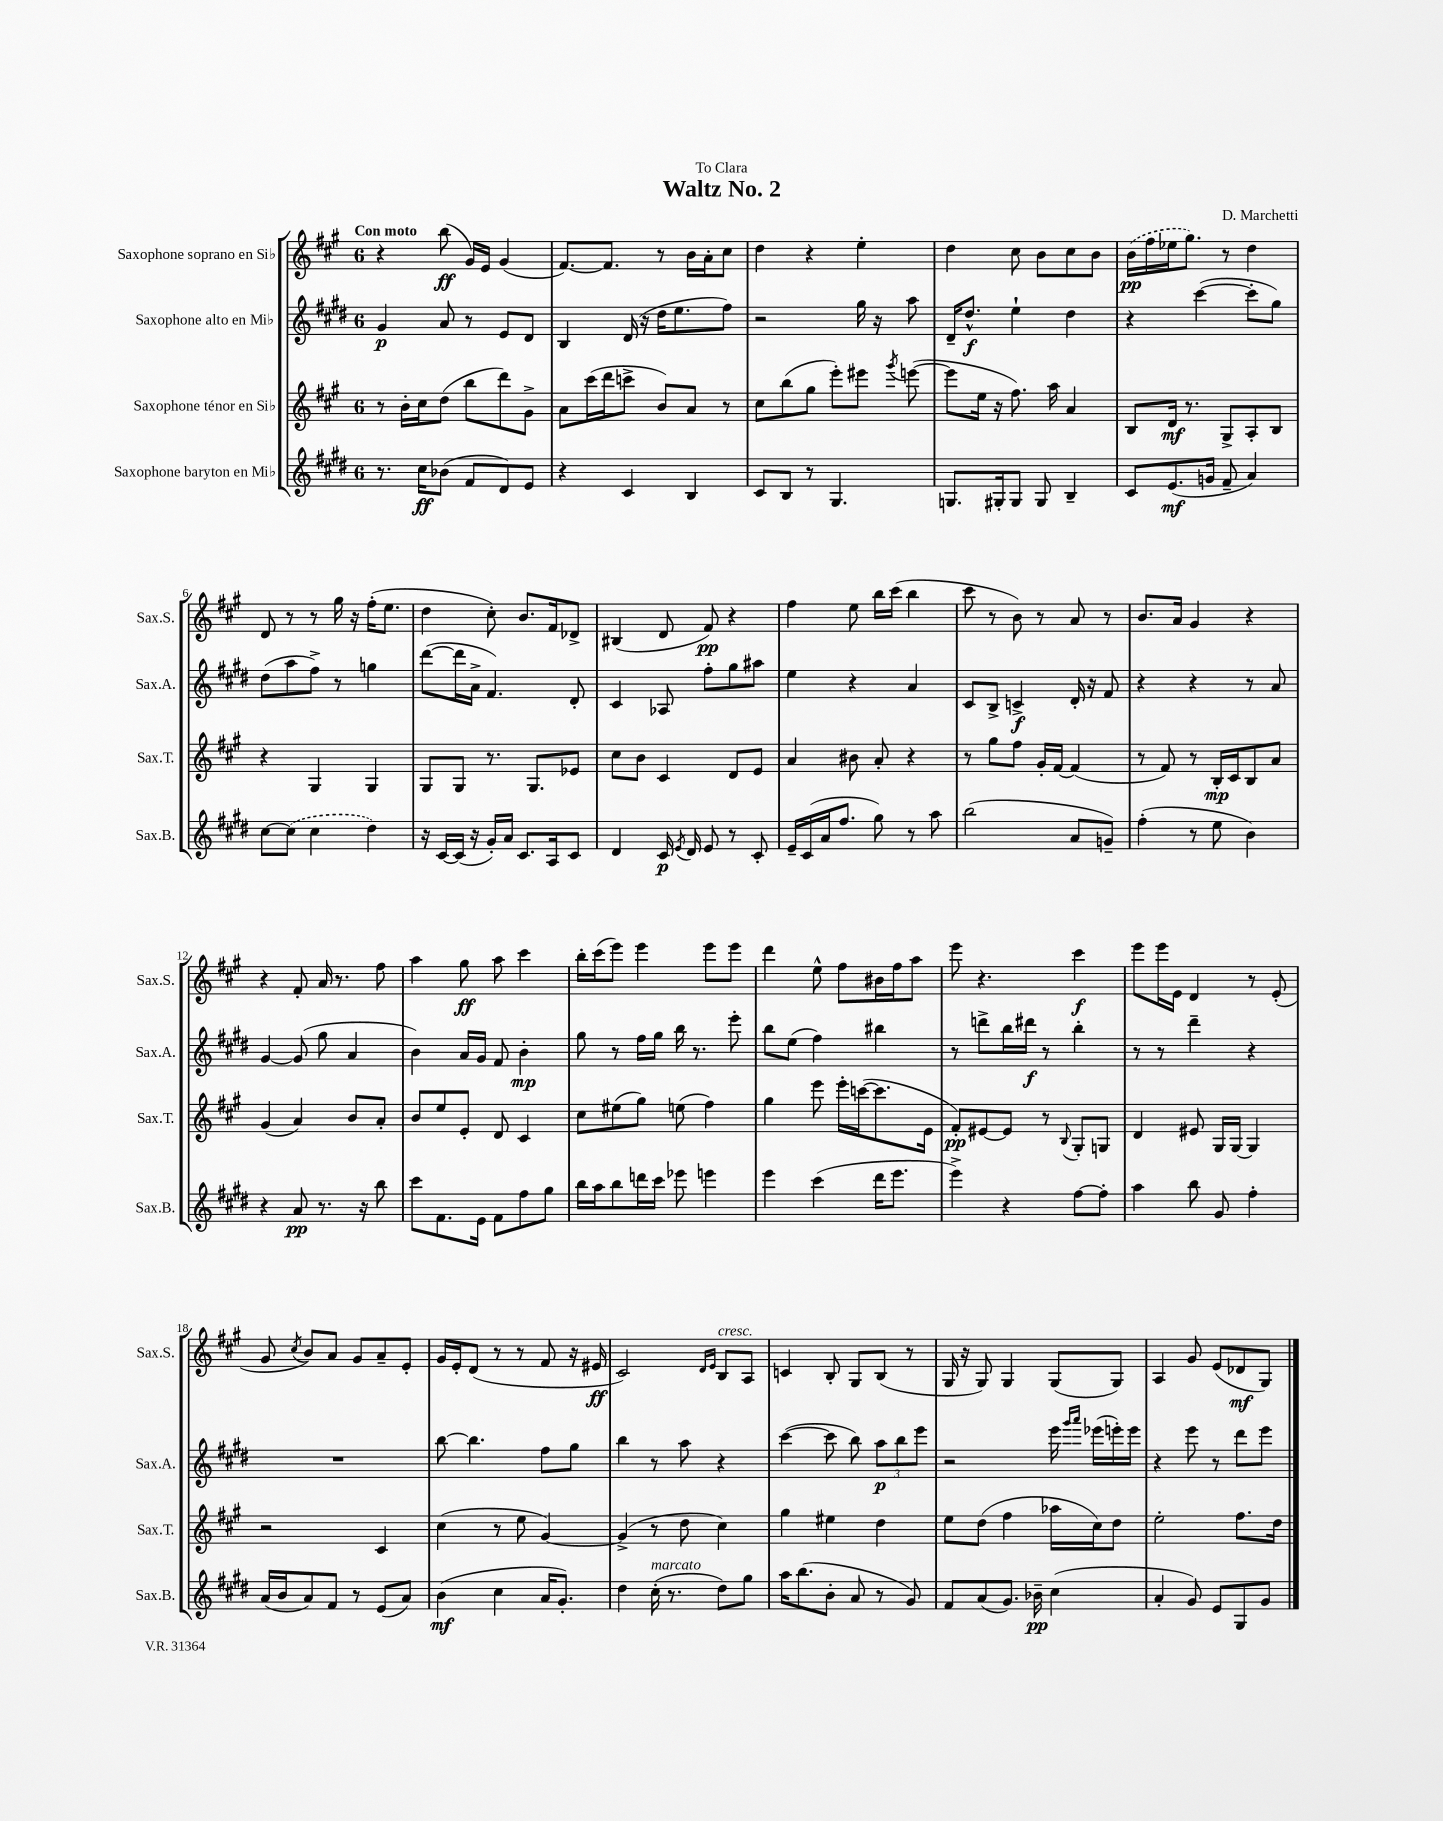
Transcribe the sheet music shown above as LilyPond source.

\header { title = "Waltz No. 2" composer = "D. Marchetti" dedication = "To Clara" }
<<
\new StaffGroup <<
\new Staff = "s0" \with { instrumentName = "Saxophone soprano en Sib" shortInstrumentName = "Sax.S." } {
    \clef treble \key a \major \once \override Staff.TimeSignature.style = #'single-digit \time 6/8 \tempo "Con moto"
    \autoBeamOff r4 b''8\ff( gis'16[) e'16] gis'4( |
    fis'8.[~) fis'8.] r8 b'16[ a'16-. cis''8] |
    d''4 r4 e''4-. |
    d''4 cis''8 b'8[ cis''8 b'8] |
    \once \slurDashed b'16[\pp( fis''16 ees''16 gis''8.]) r8 d''4 |
    d'8 r8 r8 gis''16 r16 fis''16[-.( e''8.] |
    d''4 cis''8-.) b'8.[ fis'16 des'8]-> |
    bis4( d'8 fis'8\pp) r4 |
    fis''4 e''8 b''16[ cis'''16]( b''4 |
    cis'''8 r8 b'8) r8 a'8 r8 |
    b'8.[ a'16] gis'4 r4 |
    r4 fis'8-. a'16 r8. fis''8 |
    a''4 gis''8\ff a''8 cis'''4 |
    b''16[-. cis'''16( e'''8]) e'''4 e'''8[ e'''8] |
    d'''4 e''8-^ fis''8[ bis'16 fis''16 a''8] |
    e'''8 r4. cis'''4\f |
    e'''8[ e'''16 e'16] d'4 r8 e'8-.( |
    gis'8 \acciaccatura { cis''8 } b'8[) a'8] gis'8[ a'8-- e'8]-. |
    gis'16[ e'16-. d'8]( r8 r8 fis'8 r16 eis'16\ff |
    cis'2) \grace { d'16[ e'16] } b8[^\markup { \italic "cresc." } a8] |
    c'4 b8-. gis8[ b8]( r8 |
    gis16 r16 gis8) gis4 gis8[( gis8]) |
    a4 gis'8 e'8[( des'8\mf gis8]) \bar "|." |
}
\new Staff = "s1" \with { instrumentName = "Saxophone alto en Mib" shortInstrumentName = "Sax.A." } {
    \clef treble \key e \major \once \override Staff.TimeSignature.style = #'single-digit \time 6/8
    \autoBeamOff gis'4\p a'8 r8 e'8[ dis'8] |
    b4 dis'16( r16 dis''16[ e''8. fis''8]) |
    r2 gis''16 r16 a''8 |
    dis'16[-- dis''8.]-^\f e''4-! dis''4 |
    r4 cis'''4~( cis'''8[-. gis''8]) |
    dis''8[( a''8 fis''8]->) r8 g''4 |
    dis'''8[~( dis'''16 a'16]-> fis'4.) dis'8-. |
    cis'4 aes8 fis''8[-. gis''8 ais''8] |
    e''4 r4 a'4 |
    cis'8[ b8]-> c'4->\f dis'16-. r16 fis'8 |
    r4 r4 r8 a'8 |
    gis'4~ gis'8( gis''8 a'4 |
    b'4) a'16[ gis'16] fis'8 b'4-.\mp |
    gis''8 r8 fis''16[ gis''16] b''16 r8. e'''8-. |
    b''8[ e''8]( fis''4) bis''4 |
    r8 d'''8[-> b''16 dis'''16]\f r8 b''4-. |
    r8 r8 dis'''4-- r4 |
    R2. |
    b''8~ b''4. fis''8[ gis''8] |
    b''4 r8 a''8 r4 |
    cis'''4~( cis'''8 b''8) \tuplet 3/2 { a''8[\p b''8 e'''8] } |
    r2 e'''16 \grace { gis'''16[ a'''16] } ees'''16[( e'''16-.) e'''16] |
    r4 e'''8 r8 dis'''8[ e'''8] \bar "|." |
}
\new Staff = "s2" \with { instrumentName = "Saxophone ténor en Sib" shortInstrumentName = "Sax.T." } {
    \clef treble \key a \major \once \override Staff.TimeSignature.style = #'single-digit \time 6/8
    \autoBeamOff r8 b'16[-. cis''16 d''8]( b''8[ d'''8) gis'8]-> |
    a'8[ cis'''16( d'''16 c'''8]-> b'8[) a'8] r8 |
    cis''8[ b''8( gis''8] e'''8[-.) eis'''8] \acciaccatura { gis'''8 } e'''8~( |
    e'''8[ e''16] r16 fis''8.) a''16 a'4 |
    b8[ d'16]\mf r8. gis8[-> a8-. b8] |
    r4 gis4 gis4 |
    gis8[ gis8] r8. gis8.[ ees'8] |
    cis''8[ b'8] cis'4 d'8[ e'8] |
    a'4 bis'8 a'8-. r4 |
    r8 gis''8[ fis''8] gis'16[-. fis'16]~ fis'4( |
    r8 fis'8) r8 b16[-.\mp cis'16 b8 a'8] |
    gis'4( a'4) b'8[ a'8]-. |
    b'8[ e''8 e'8]-. d'8 cis'4 |
    cis''8[ eis''8( gis''8]) e''8( fis''4) |
    gis''4 e'''8 e'''16[-. c'''16~( c'''8. e'16] |
    fis'8[-.\pp) eis'8~ eis'8] r8 \appoggiatura { b8 } gis8[-. g8] |
    d'4 eis'8 gis16[ gis16]~ gis4 |
    r2 cis'4 |
    cis''4( r8 e''8 gis'4~) |
    gis'4->( r8 d''8 cis''4) |
    gis''4 eis''4 d''4 |
    e''8[ d''8]( fis''4 aes''16[ cis''16) d''8] |
    e''2-. fis''8.[ d''16] \bar "|." |
}
\new Staff = "s3" \with { instrumentName = "Saxophone baryton en Mib" shortInstrumentName = "Sax.B." } {
    \clef treble \key e \major \once \override Staff.TimeSignature.style = #'single-digit \time 6/8
    \autoBeamOff r8. cis''16[\ff bes'8]( fis'8[ dis'8) e'8] |
    r4 cis'4 b4 |
    cis'8[ b8] r8 gis4. |
    g8.[ gis16-. gis8] gis8 b4-- |
    cis'8[ e'8.\mf( g'16] fis'8-- a'4) |
    cis''8[~ \once \slurDashed cis''8]( cis''4 dis''4) |
    r16 cis'16[~ cis'16]( r16 gis'16[-.) a'16] cis'8.[ a16 cis'8] |
    dis'4 cis'16\p \acciaccatura { e'8 } dis'16 e'8 r8 cis'8-. |
    e'16[-- cis'16( a'16 fis''8.] gis''8) r8 a''8 |
    b''2( a'8[ g'8]--) |
    fis''4-.( r8 e''8 b'4) |
    r4 a'8\pp r8. r16 b''8 |
    cis'''8[ fis'8. e'16] fis'8[ fis''8 gis''8] |
    b''16[ a''16 b''8 d'''16 cis'''16] ees'''8 e'''4 |
    e'''4 cis'''4( dis'''16[ e'''8.] |
    e'''4->) r4 fis''8[~ fis''8]-. |
    a''4 b''8 gis'8 fis''4-. |
    a'16[( b'16 a'8) fis'8] r8 e'8[( a'8]) |
    b'4\mf( cis''4 a'16[ gis'8.]-.) |
    dis''4 cis''16-.^\markup { \italic "marcato" }( r8. dis''8[) gis''8] |
    a''16[ b''8.( b'8]-. a'8 r8 gis'8) |
    fis'8[ a'8( gis'8.]) bes'16--\pp cis''4( |
    a'4-. gis'8) e'8[ gis8 gis'8] \bar "|." |
}
>>
>>
